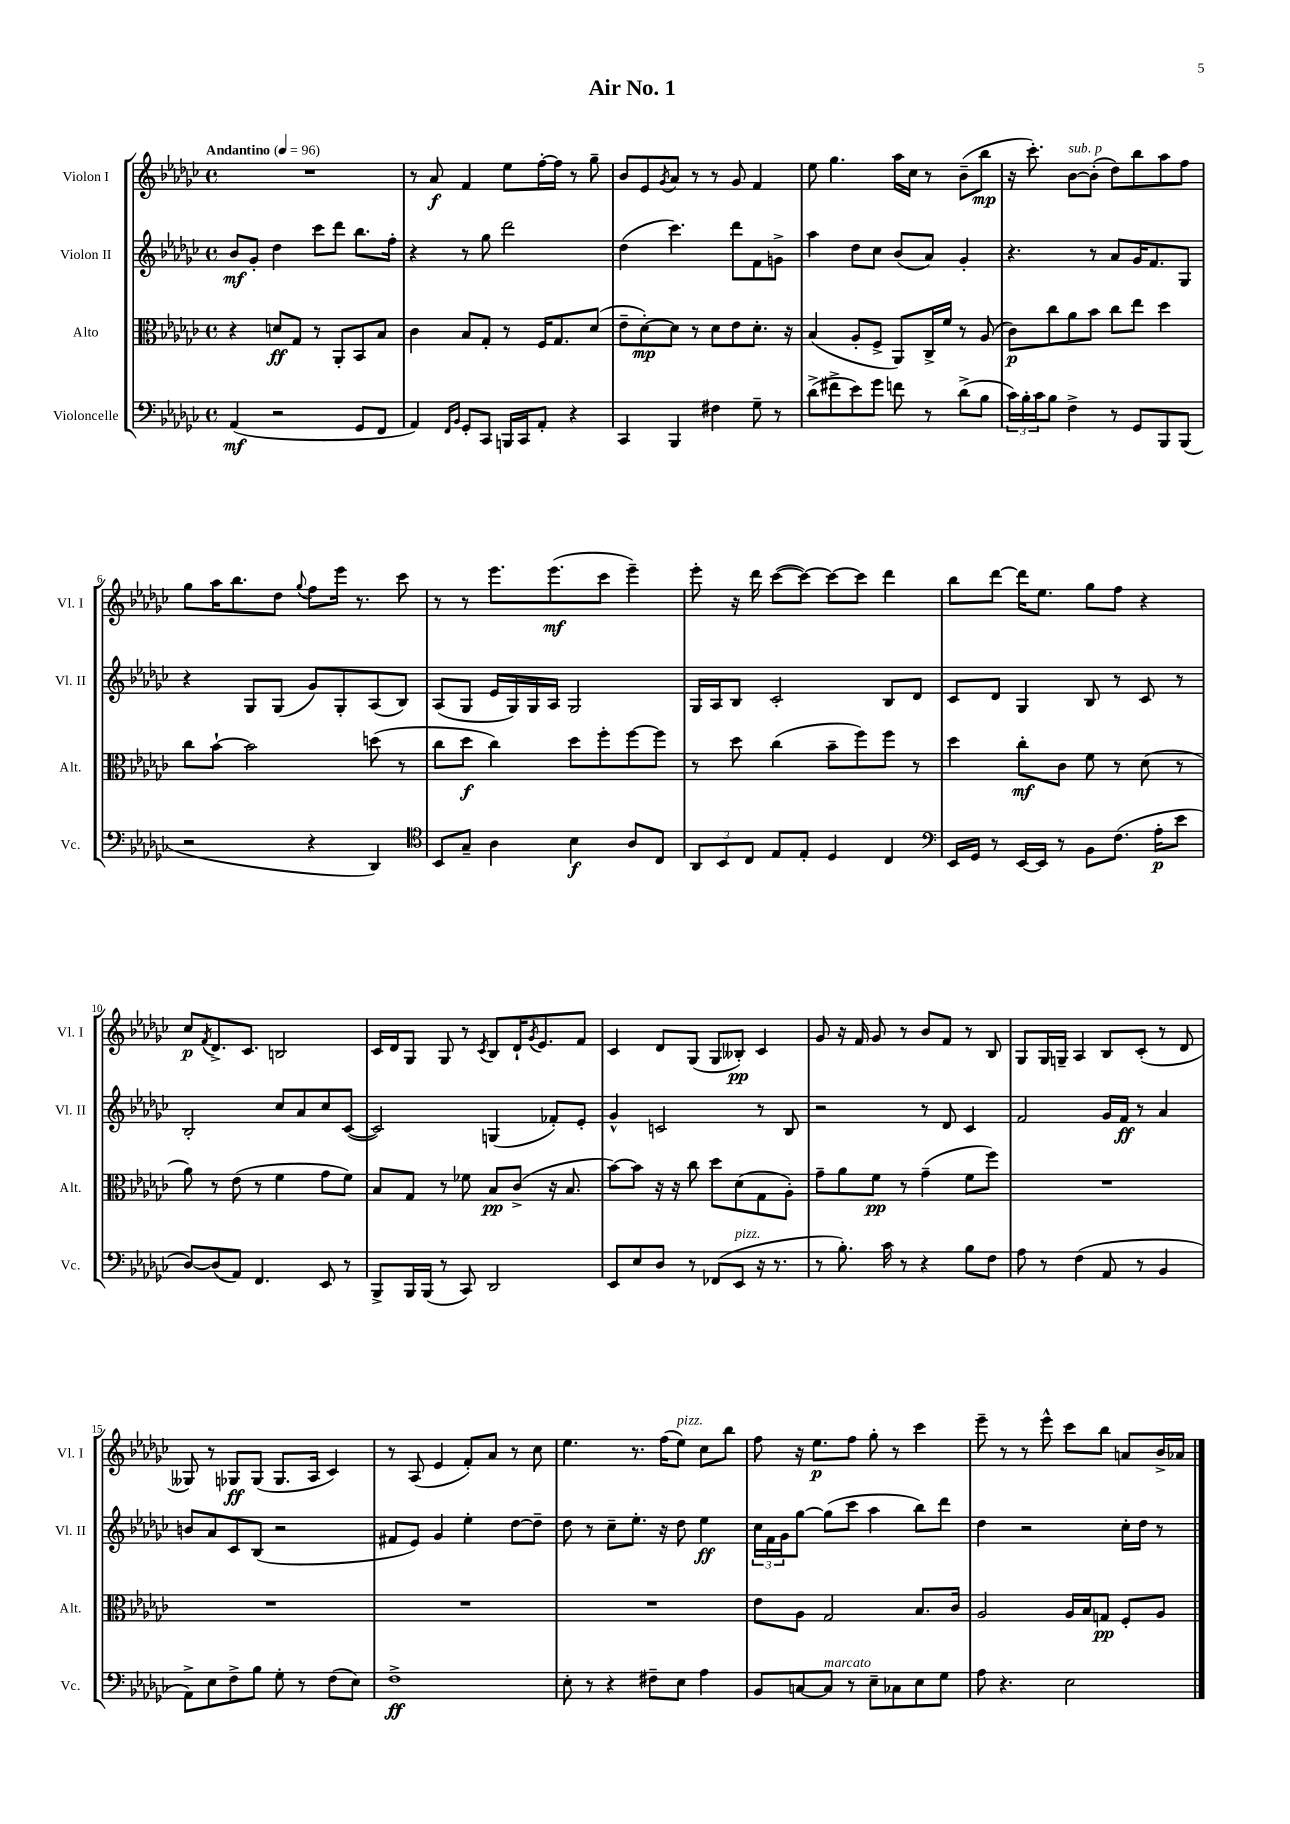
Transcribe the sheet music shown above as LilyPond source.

\header { title = "Air No. 1" }
<<
\new StaffGroup <<
\new Staff = "s0" \with { instrumentName = "Violon I" shortInstrumentName = "Vl. I" } {
    \clef treble \key ges \major \defaultTimeSignature \time 4/4 \tempo "Andantino" 4 = 96
    R1 |
    r8 aes'8\f f'4 ees''8 f''16~-. f''16 r8 ges''8-- |
    bes'8 ees'8 \acciaccatura { ges'8 } aes'8 r8 r8 ges'8 f'4 |
    ees''8 ges''4. aes''16 ces''16 r8 bes'8--( bes''8\mp |
    r16 ces'''8.-.) bes'8~^\markup { \italic "sub. p" } bes'8-.( des''8) bes''8 aes''8 f''8 |
    ges''8 aes''16 bes''8. des''8 \appoggiatura { ges''8 } f''8 ees'''16 r8. ces'''8 |
    r8 r8 ees'''8. ees'''8.\mf( ces'''8 ees'''4--) |
    ees'''8-. r16 des'''16 ces'''8~( ces'''8~) ces'''8~ ces'''8 des'''4 |
    bes''8 des'''8~ des'''16 ees''8. ges''8 f''8 r4 |
    ces''8\p \acciaccatura { f'8 } des'8.-> ces'8. b2 |
    ces'16 des'16 ges8 ges8 r8 \acciaccatura { ces'8 } bes8 des'16-! \acciaccatura { ges'8 } ees'8. f'8 |
    ces'4 des'8 ges8( ges8 beses8-.\pp) ces'4 |
    ges'8 r16 f'16 ges'8 r8 bes'8 f'8 r8 bes8 |
    ges8 ges16 g16-- aes4 bes8 ces'8-.( r8 des'8 |
    geses8) r8 ges8\ff ges8( ges8. aes16 ces'4) |
    r8 aes8( ees'4 f'8-.) aes'8 r8 ces''8 |
    ees''4. r8. f''16( ees''8^\markup { \italic "pizz." }) ces''8 bes''8 |
    f''8 r16 ees''8.\p f''8 ges''8-. r8 ces'''4 |
    ees'''8-- r8 r8 ees'''8-^ ces'''8 bes''8 a'8 bes'16-> aes'16 \bar "|." |
}
\new Staff = "s1" \with { instrumentName = "Violon II" shortInstrumentName = "Vl. II" } {
    \clef treble \key ges \major \defaultTimeSignature \time 4/4
    bes'8\mf ges'8-. des''4 ces'''8 des'''8 bes''8. f''16-. |
    r4 r8 ges''8 des'''2 |
    des''4( ces'''4.) des'''8 f'8 g'8-> |
    aes''4 des''8 ces''8 bes'8( aes'8) ges'4-. |
    r4. r8 aes'8 ges'16 f'8. ges8 |
    r4 ges8 ges8( ges'8) ges8-. aes8( bes8) |
    aes8( ges8 ees'16 ges16) ges16 aes16 ges2 |
    ges16 aes16 bes8 ces'2-. bes8 des'8 |
    ces'8 des'8 ges4 bes8 r8 ces'8 r8 |
    bes2-. ces''8 aes'8 ces''8 ces'8~( |
    ces'2) g4( fes'8-.) ees'8-. |
    ges'4-^ c'2 r8 bes8 |
    r2 r8 des'8 ces'4 |
    f'2 ges'16 f'16\ff r8 aes'4 |
    b'8 aes'8 ces'8 bes8( r2 |
    fis'8 ees'8) ges'4 ees''4-. des''8~ des''8-- |
    des''8 r8 ces''8-- ees''8.-. r16 des''8 ees''4\ff |
    \tuplet 3/2 { ces''16 f'16 ges'16 } ges''8~ ges''8( ces'''8 aes''4 bes''8) des'''8 |
    des''4 r2 ces''16-. des''16 r8 \bar "|." |
}
\new Staff = "s2" \with { instrumentName = "Alto" shortInstrumentName = "Alt." } {
    \clef alto \key ges \major \defaultTimeSignature \time 4/4
    r4 d'8\ff ges8 r8 aes,8-. bes,8 bes8 |
    ces'4 bes8 ges8-. r8 f16 ges8. des'8( |
    ees'8-- des'8~-.\mp) des'8 r8 des'8 ees'8 des'8.-. r16 |
    bes4( aes8-. f8-> aes,8) ces16-> f'16 r8 aes8( |
    ces'8\p) ces''8 aes'8 bes'8 ces''8 ees''8 des''4 |
    ces''8 bes'8~-! bes'2 d''8( r8 |
    ces''8 des''8\f ces''4) des''8 f''8-. f''8~ f''8 |
    r8 des''8 ces''4( bes'8-- f''8) f''8 r8 |
    des''4 ces''8-.\mf ces'8 f'8 r8 des'8( r8 |
    aes'8) r8 ees'8( r8 f'4 ges'8 f'8) |
    bes8 ges8 r8 fes'8 bes8\pp ces'8->( r16 bes8. |
    bes'8~) bes'8 r16 r16 ces''8 des''8 des'8( ges8 aes8-.) |
    ges'8-- aes'8 f'8\pp r8 ges'4--( f'8 f''8) |
    R1 |
    R1 |
    R1 |
    R1 |
    ees'8 aes8 ges2 bes8. ces'16 |
    aes2 aes16 bes16 g8\pp f8-. aes8 \bar "|." |
}
\new Staff = "s3" \with { instrumentName = "Violoncelle" shortInstrumentName = "Vc." } {
    \clef bass \key ges \major \defaultTimeSignature \time 4/4
    aes,4\mf( r2 ges,8 f,8 |
    aes,4) \grace { f,16 bes,16 } ges,8-. ces,8 b,,16 ces,16 aes,8-. r4 |
    ces,4 bes,,4 fis4 ges8-- r8 |
    des'8->( fis'8-> ees'8) ges'8 f'8 r8 des'8->( bes8 |
    \tuplet 3/2 { ces'16) bes16-. ces'16 } bes8 f4-> r8 ges,8 bes,,8 bes,,8( |
    r2 r4 des,4) |
    \clef tenor bes,8 ges8-- aes4 bes4\f aes8 ces8 |
    \tuplet 3/2 { aes,8 bes,8 ces8 } ees8 ees8-. des4 ces4 |
    \clef bass ees,16 ges,16 r8 ees,16~ ees,16 r8 bes,8 f8.( aes16-.\p ees'8 |
    des8~) des8( aes,8) f,4. ees,8 r8 |
    bes,,8-> bes,,16 bes,,16( r8 ces,8) des,2 |
    ees,8 ees8 des8 r8 fes,8( ees,8^\markup { \italic "pizz." } r16 r8. |
    r8 bes8.-.) ces'16 r8 r4 bes8 f8 |
    aes8 r8 f4( aes,8 r8 bes,4 |
    aes,8->) ees8 f8-> bes8 ges8-. r8 f8( ees8) |
    f1->\ff |
    ees8-. r8 r4 fis8-- ees8 aes4 |
    bes,8 c8~ c8^\markup { \italic "marcato" } r8 ees8-- ces8 ees8 ges8 |
    aes8 r4. ees2 \bar "|." |
}
>>
>>
